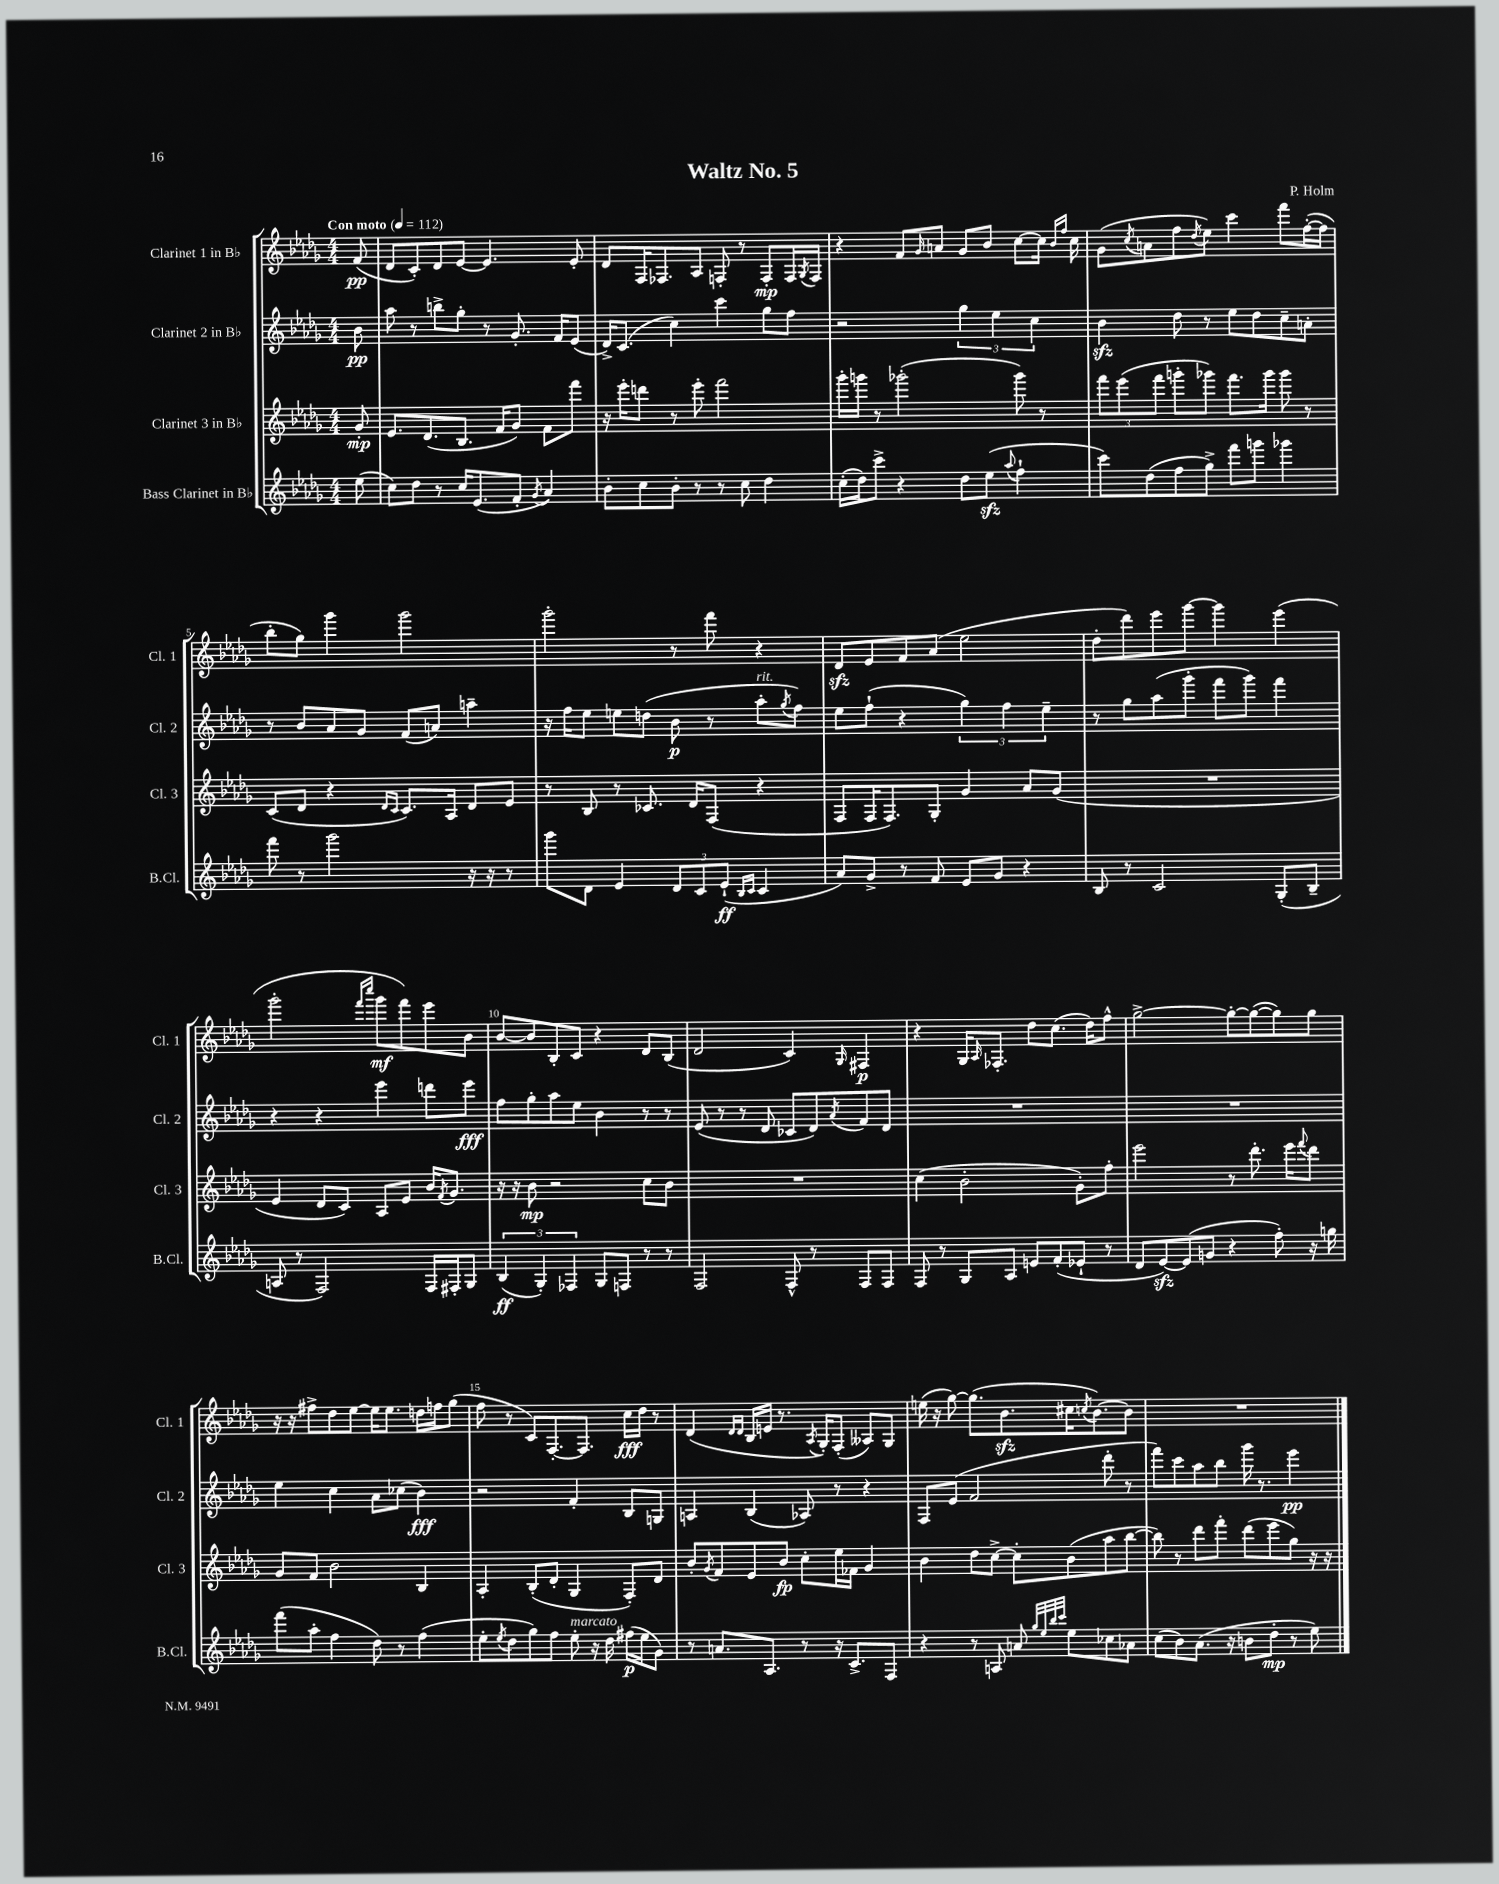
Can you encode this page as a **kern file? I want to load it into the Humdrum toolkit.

**kern	**dynam	**kern	**dynam	**kern	**dynam	**kern	**dynam
*part4	*part4	*part3	*part3	*part2	*part2	*part1	*part1
*staff4	*staff4	*staff3	*staff3	*staff2	*staff2	*staff1	*staff1
*I"Bass Clarinet in B♭	*	*I"Clarinet 3 in B♭	*	*I"Clarinet 2 in B♭	*	*I"Clarinet 1 in B♭	*
*I'B.Cl.	*	*I'Cl. 3	*	*I'Cl. 2	*	*I'Cl. 1	*
*clefG2	*	*clefG2	*	*clefG2	*	*clefG2	*
*k[b-e-a-d-g-]	*	*k[b-e-a-d-g-]	*	*k[b-e-a-d-g-]	*	*k[b-e-a-d-g-]	*
*M4/4	*	*M4/4	*	*M4/4	*	*M4/4	*
*MM112	*	*MM112	*	*MM112	*	*MM112	*
=	=	=	=	=	=	=	=
!	!	!	!	!	!	!LO:TX:a:B:t=Con moto	!
(8ee-\	.	8g-'/	mp	8b-\	pp	(8f/	pp
=1	=1	=1	=1	=1	=1	=1	=1
8cc\L)	.	8.e-/L	.	8aa-\	.	8d-/L	.
8dd-\J	.	.	.	8r	.	8c'/)	.
.	.	(8.d-/	.	.	.	.	.
8r	.	.	.	8bbn^\L	.	8d-/	.
16cc/KL	.	8.B-/J	.	8gg-'\J	.	[8e-/J	.
(8.e-/	.	.	.	.	.	.	.
.	.	.	.	8r	.	4.e-/]	.
.	.	16f/KL	.	.	.	.	.
8f'/J	.	8g-/J)	.	8.g-'/	.	.	.
8qg-/	.	.	.	.	.	.	.
4a-/)	.	8f\L	.	.	.	.	.
.	.	.	.	16f/KL	.	.	.
.	.	8fff\J	.	(8e-/J	.	8e-'/	.
=2	=2	=2	=2	=2	=2	=2	=2
8b-'\L	.	16r	.	16d-^/KL)	.	8d-/L	.
.	.	16eee-'\KL	.	(8.c/J	.	.	.
8cc\	.	8dddn\J	.	.	.	16F/K	.
.	.	.	.	.	.	8.F-X/	.
8b-'\J	.	8r	.	4cc\)	.	.	.
8r	.	8eee-'\	.	.	.	8A-/J	.
8r	.	2fff\	.	4ccc\	.	8Fn'/	.
8cc\	.	.	.	.	.	8r	.
4dd-\	.	.	.	8gg-\L	.	8F'/L	mp
.	.	.	.	8ff\J	.	16F/L	.
.	.	.	.	.	.	8qG-/	.
.	.	.	.	.	.	16F/JJ	.
=3	=3	=3	=3	=3	=3	=3	=3
(16cc'\LL	.	16ggg-'\LL	.	2r	.	4r	.
16dd-\J)	.	16gggn\JJ	.	.	.	.	.
8ccc^\J	.	8r	.	.	.	.	.
4r	.	(2ggg-X'\	.	.	.	8f/L	.
.	.	.	.	.	.	16qqg-/	.
.	.	.	.	.	.	8an/J	.
8dd-\L	.	.	.	6gg-\	.	8g-/L	.
(8ee-zz\J	.	.	.	.	.	8b-/J	.
.	.	.	.	6ee-\	.	.	.
8qqaa-/	.	.	.	.	.	.	.
4ff`\	.	8ggg-\)	.	.	.	[8cc\L	.
.	.	.	.	6cc\	.	.	.
.	.	8r	.	.	.	16cc\Jk]	.
.	.	.	.	.	.	16qqb-/LL	.
.	.	.	.	.	.	16qqff/JJ	.
.	.	.	.	.	.	16cc\	.
=4	=4	=4	=4	=4	=4	=4	=4
8ccc\L)	.	12fff\L	.	4b-zz\	.	(8g-\L	.
.	.	(12eee-\	.	.	.	.	.
.	.	.	.	.	.	8qcc/	.
(8dd-\	.	.	.	.	.	8an\	.
.	.	12fff\J	.	.	.	.	.
8ff\	.	8gggn'\L	.	8dd-\	.	8ff\	.
.	.	.	.	.	.	8qdd-/	.
8gg-^\J)	.	8ggg-X\J)	.	8r	.	8ee-\J)	.
8fff\L	.	8.fff\L	.	8ee-\L	.	4ccc\	.
8gggn\J	.	.	.	8dd-\	.	.	.
.	.	16ggg-\Jk	.	.	.	.	.
4ggg-X\	.	8ggg-\	.	8cc~\	.	8fff\L	.
.	.	8r	.	8an'\J	.	([16ff'\L	.
.	.	.	.	.	.	16ff\JJ]	.
!!LO:LB:g=z
=5	=5	=5	=5	=5	=5	=5	=5
8fff\	.	(8c/L	.	8r	.	8bb-'\L	.
8r	.	8d-/J	.	8b-/L	.	8gg-\J)	.
2ggg-\	.	4r	.	8a-/	.	4ggg-\	.
.	.	.	.	8g-/J	.	.	.
.	.	16qqd-/LL	.	.	.	.	.
.	.	16qqc/JJ	.	.	.	.	.
.	.	8.c/L)	.	(8f/L	.	2ggg-\	.
.	.	.	.	8an/J)	.	.	.
.	.	16A-/Jk	.	.	.	.	.
16r	.	8d-/L	.	4aan~\	.	.	.
16r	.	.	.	.	.	.	.
8r	.	8e-/J	.	.	.	.	.
=6	=6	=6	=6	=6	=6	=6	=6
8ggg-\L	.	8r	.	16r	.	2ggg-'\	.
.	.	.	.	16ff\KL	.	.	.
8d-\J	.	8B-/	.	8ee-\J	.	.	.
4e-/	.	8r	.	8een\L	.	.	.
.	.	8.c-X/	.	(8ddn\J	.	.	.
12d-/L	.	.	.	8b-\	p	8r	.
.	.	16d-/KL	.	.	.	.	.
12c/	.	.	.	.	.	.	.
.	.	(8F/J	.	8r	.	8fff\	.
(12e-`/J	ff	.	.	.	.	.	.
16qqB-/LL	.	.	.	.	.	.	.
16qqc/JJ	.	.	.	.	.	.	.
!	!	!	!	!LO:TX:a:i:t=rit.	!	!	!
4c/	.	4r	.	8aa-'\L	.	4r	.
.	.	.	.	8qgg-/	.	.	.
.	.	.	.	8ff\J)	.	.	.
=7	=7	=7	=7	=7	=7	=7	=7
8a-/L)	.	8F/L	.	8ee-\L	.	8d-zz/L	.
8g-^/J	.	16F/K	.	(8ff`\J	.	8e-/	.
.	.	8.F/)	.	.	.	.	.
8r	.	.	.	4r	.	8f/	.
8f/	.	8G-'/J	.	.	.	(8a-/J	.
8e-/L	.	4g-/	.	6gg-\)	.	2ee-\	.
8g-/J	.	.	.	.	.	.	.
.	.	.	.	6ff\	.	.	.
4r	.	8a-/L	.	.	.	.	.
.	.	.	.	6ee-~\	.	.	.
.	.	(8g-/J	.	.	.	.	.
=8	=8	=8	=8	=8	=8	=8	=8
8B-/	.	1r	.	8r	.	8dd-'\L	.
8r	.	.	.	8gg-\L	.	8ddd-\)	.
2c/	.	.	.	(8aa-\	.	8eee-\	.
.	.	.	.	8ggg-'\J	.	[8ggg-\J	.
.	.	.	.	8fff\L	.	4ggg-\]	.
.	.	.	.	8ggg-\J)	.	.	.
(8G-'/L	.	.	.	4fff\	.	(4eee-\	.
8B-~/J	.	.	.	.	.	.	.
!!LO:LB:g=z
=9	=9	=9	=9	=9	=9	=9	=9
8An/	.	4e-/	.	4r	.	2ggg-'\	.
8r	.	.	.	.	.	.	.
2F/)	.	8d-/L	.	4r	.	.	.
.	.	8c/J)	.	.	.	.	.
.	.	.	.	.	.	16qqfff/LL	.
.	.	.	.	.	.	16qqcccc/JJ	.
.	.	8A-/L	.	4eee-\	.	8ggg-\L	mf
.	.	8e-/J	.	.	.	8fff\)	.
16F/LL	.	16b-/KL	.	8dddn\L	.	8eee-\	.
.	.	8qf/	.	.	.	.	.
16F#X'/J	.	8.g-/J	.	.	.	.	.
8G-/J	.	.	.	8eee-\J	fff	8b-\J	.
=10	=10	=10	=10	=10	=10	=10	=10
(6B-/	ff	16r	.	8ff\L	.	[8b-/L	.
.	.	16r	.	.	.	.	.
.	.	8b-\	mp	8gg-'\	.	8b-/]	.
6G-'/)	.	.	.	.	.	.	.
.	.	2r	.	8aa-\	.	8B-'/	.
6F-X/	.	.	.	.	.	.	.
.	.	.	.	8ee-\J	.	8c/J	.
8G-/L	.	.	.	4b-\	.	4r	.
8Fn/J	.	.	.	.	.	.	.
8r	.	8cc\L	.	8r	.	8d-/L	.
8r	.	8b-\J	.	8r	.	(8B-/J	.
=11	=11	=11	=11	=11	=11	=11	=11
2F/	.	1r	.	(8e-/	.	2d-/	.
.	.	.	.	8r	.	.	.
.	.	.	.	8r	.	.	.
.	.	.	.	8d-/	.	.	.
8F^^/	.	.	.	8c-X/L	.	4c/)	.
8r	.	.	.	8d-/)	.	.	.
.	.	.	.	8qa-/	.	16qqG-/	.
8F/L	.	.	.	8f/	.	4F#X/	p
8F/J	.	.	.	8d-/J	.	.	.
=12	=12	=12	=12	=12	=12	=12	=12
8F/	.	(4cc\	.	1r	.	4r	.
8r	.	.	.	.	.	.	.
8G-/L	.	2b-'\	.	.	.	16G-/KL	.
.	.	.	.	.	.	16qqA-/	.
.	.	.	.	.	.	8.F-X'/J	.
8A-/J	.	.	.	.	.	.	.
8en/L	.	.	.	.	.	8dd-\L	.
(8f'/	.	.	.	.	.	(8.cc\J	.
8e-X`/J	.	8g-'\L)	.	.	.	.	.
.	.	.	.	.	.	16dd-\KL)	.
8r	.	8ff'\J	.	.	.	8ff^^\J	.
=13	=13	=13	=13	=13	=13	=13	=13
8d-/L	.	2eee-\	.	1r	.	[2gg-^\	.
[8e-zz/)	.	.	.	.	.	.	.
(8e-/]	.	.	.	.	.	.	.
8gn/J	.	.	.	.	.	.	.
4r	.	8r	.	.	.	8gg-'\L_	.
.	.	8.ddd-'\	.	.	.	(8gg-\_	.
8ff'\)	.	.	.	.	.	8gg-\])	.
.	.	16eee-\KL	.	.	.	.	.
.	.	8qqfff/	.	.	.	.	.
16r	.	8ddd-\J	.	.	.	8gg-\J	.
16ggn\	.	.	.	.	.	.	.
!!LO:LB:g=z
=14	=14	=14	=14	=14	=14	=14	=14
(8fff\L	.	8g-/L	.	4ee-\	.	16r	.
.	.	.	.	.	.	16r	.
8aa-'\J	.	8f/J	.	.	.	8ff#X^\L	.
4ff\	.	2b-\	.	4cc\	.	8dd-\	.
.	.	.	.	.	.	[8ee-\J	.
8dd-\)	.	.	.	8a-\L	.	16ee-\KL]	.
.	.	.	.	.	.	8.ee-\J	.
8r	.	.	.	(8cc-X\J	.	.	.
(4ff\	.	4B-/	.	4b-\)	fff	16ddn\LL	.
.	.	.	.	.	.	16ffn\J	.
.	.	.	.	.	.	(8gg-\J	.
=15	=15	=15	=15	=15	=15	=15	=15
8ee-'\L	.	4A-'/	.	2r	.	8ff\	.
8qee-/	.	.	.	.	.	.	.
8dd-\	.	.	.	.	.	8r	.
8gg-\)	.	(8B-'/L	.	.	.	8c/L)	.
8ff\J	.	8d-'/J	.	.	.	[8.F'/	.
!LO:TX:a:i:t=marcato	!	!	!	!	!	!	!
8ee-'\	.	4G-/	.	4f'/	.	.	.
.	.	.	.	.	.	8.F/J]	.
16r	.	.	.	.	.	.	.
16dd-\	.	.	.	.	.	.	.
(16ff#X\LL	p	8F'/L)	.	8B-/L	.	16cc\LL	fff
16ee-\J	.	.	.	.	.	16dd-\JJ	.
8g-\J)	.	8d-/J	.	8Gn/J	.	8r	.
=16	=16	=16	=16	=16	=16	=16	=16
8r	.	8b-'/L	.	4An/	.	(4d-/	.
.	.	8qg-/	.	.	.	.	.
8.an/L	.	8f/	.	.	.	.	.
.	.	.	.	.	.	16qqd-/LL	.
.	.	.	.	.	.	16qqd-/JJ	.
.	.	8e-/	.	(4B-/	.	16B-/LL	.
8.A-/J	.	.	.	.	.	16en/JJ	.
.	.	8b-/J	fp	.	.	8.r	.
8r	.	8cc'\L	.	8A-X/)	.	.	.
.	.	.	.	.	.	8qA-/	.
.	.	.	.	.	.	16G-'/KL)	.
16r	.	16ee-\L	.	8r	.	(8F'/J	.
8.c^/L	.	16f-X\JJ	.	.	.	.	.
.	.	4g-/	.	4r	.	8A--X/L)	.
8F/J	.	.	.	.	.	8G-/J	.
=17	=17	=17	=17	=17	=17	=17	=17
4r	.	4b-\	.	8F/L	.	(16een\	.
.	.	.	.	.	.	16r	.
.	.	.	.	(8e-/J	.	[8gg-\)	.
8r	.	8dd-\L	.	2f/	.	(8.gg-\L]	.
8An/	.	[8cc^\J	.	.	.	.	.
.	.	.	.	.	.	8.b-zz\	.
8an/	.	8cc'\L]	.	.	.	.	.
32qqgg-/LLL	.	.	.	.	.	.	.
32qqee-/	.	.	.	.	.	.	.
32qqbb-/	.	.	.	.	.	.	.
32qqccc/JJJ	.	.	.	.	.	.	.
8ee-\L	.	(8b-\	.	.	.	16cc#X\K	.
.	.	.	.	.	.	8qccn/	.
.	.	.	.	.	.	[8.b-\)	.
8cc-X\	.	8aa-\	.	8ddd-'\	.	.	.
8a-X\J	.	[8bb-\J	.	8r	.	8b-\J]	.
=18	=18	=18	=18	=18	=18	=18	=18
(8cc\L	.	8bb-\])	.	8fff\L)	.	1r	.
8b-\)	.	8r	.	8ccc\	.	.	.
(8.a-\J	.	8ddd-\L	.	8aa-\	.	.	.
.	.	8fff'\J	.	8bb-\J	.	.	.
16r	.	.	.	.	.	.	.
8bn\L	.	(8ddd-\L	.	16ggg-\	.	.	.
.	.	.	.	8.r	.	.	.
8dd-'\J	mp	8eee-\	.	.	.	.	.
8r	.	8gg-\J)	.	4eee-\	pp	.	.
8ee-\)	.	16r	.	.	.	.	.
.	.	16r	.	.	.	.	.
==	==	==	==	==	==	==	==
*-	*-	*-	*-	*-	*-	*-	*-
